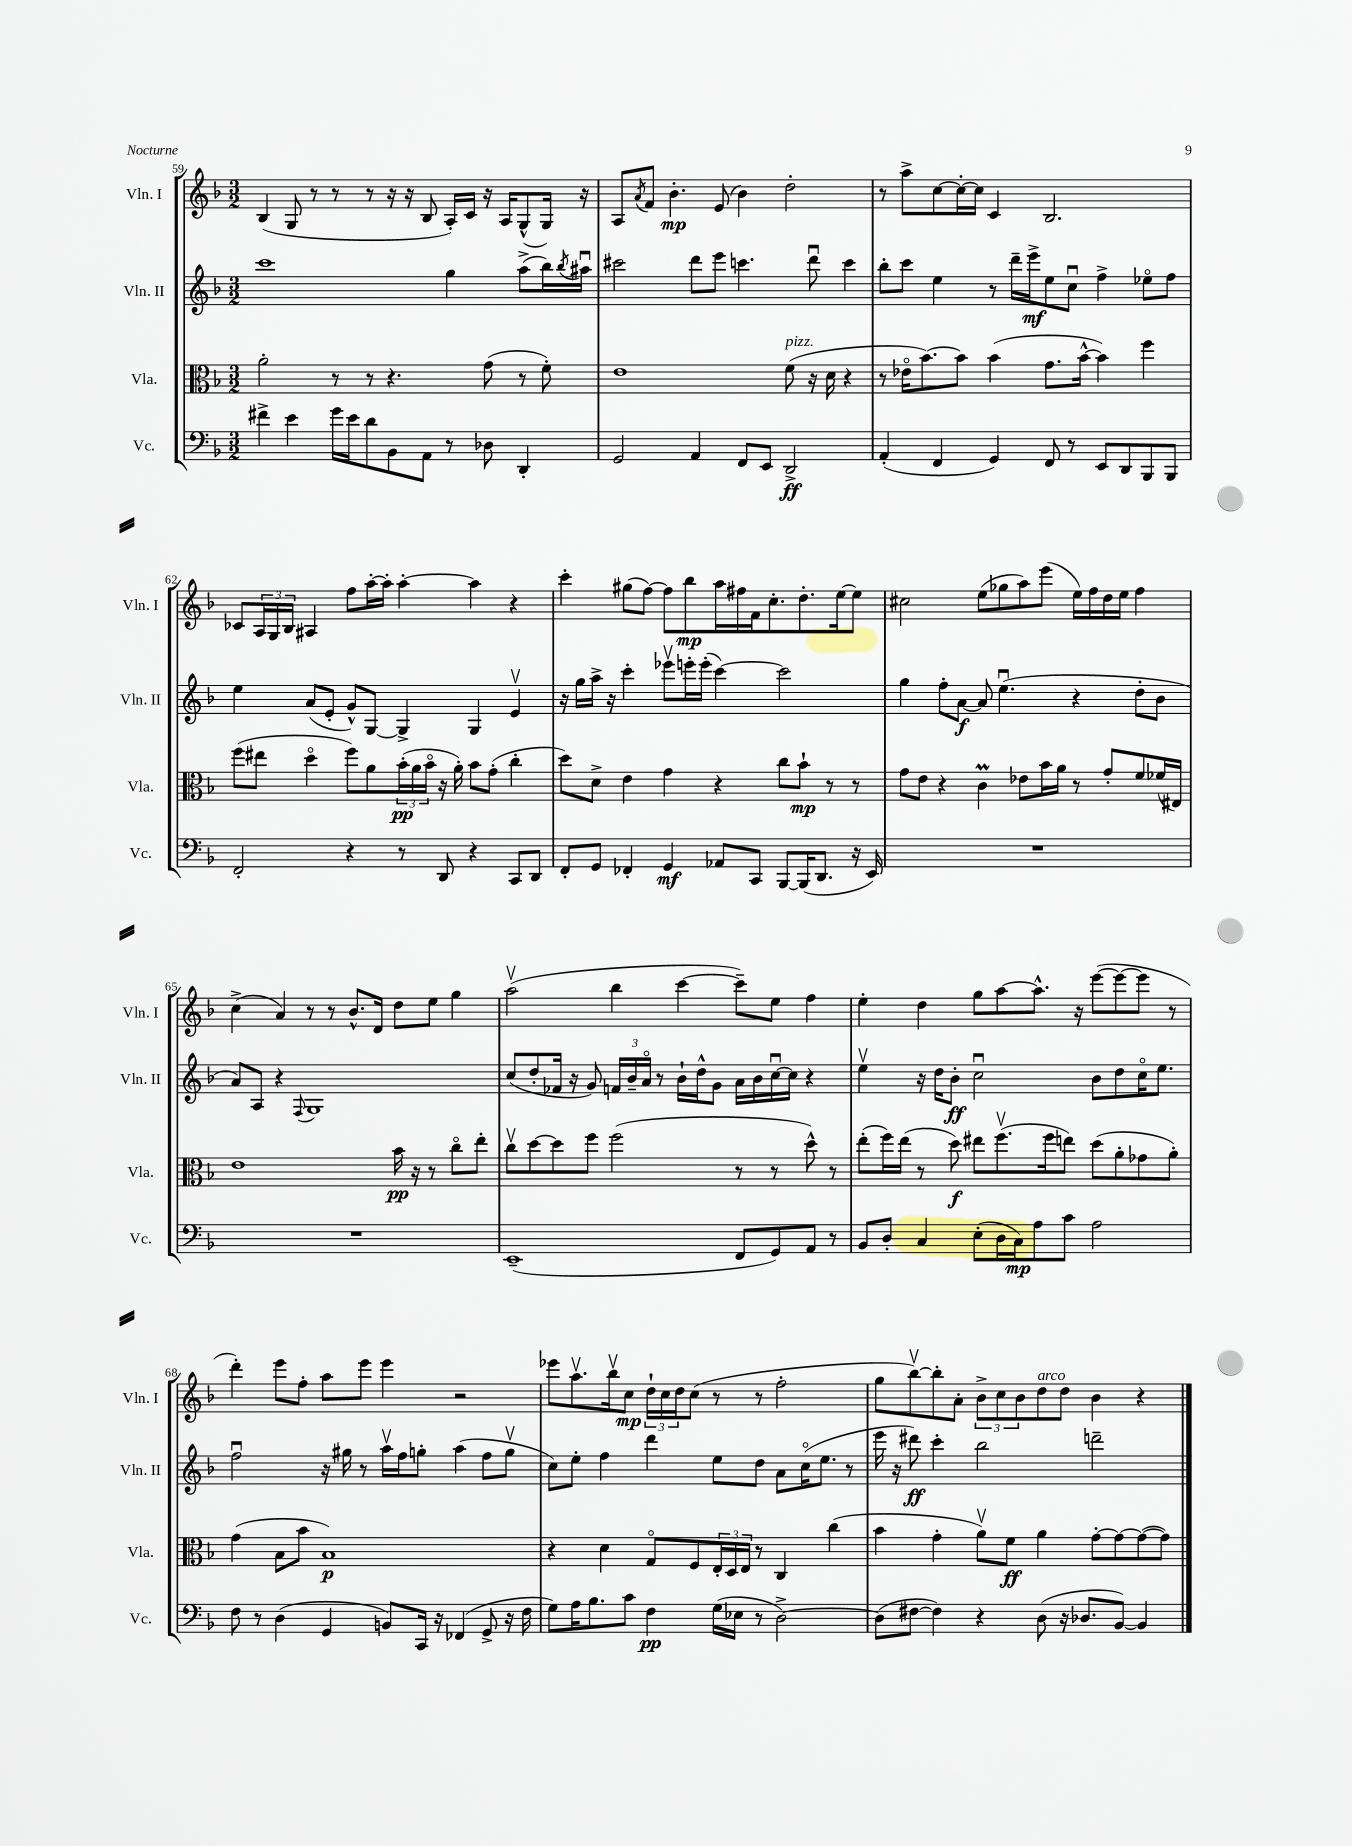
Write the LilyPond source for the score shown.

<<
\new StaffGroup <<
\new Staff = "s0" \with { instrumentName = "Vln. I" shortInstrumentName = "Vln. I" } {
    \clef treble \key f \major \numericTimeSignature \time 3/2
    bes4( g8 r8 r8 r8 r16 r16 bes8 a16-.) c'16 r16 a16 g8-^( g16) r16 |
    a8 \acciaccatura { a'8 } f'8 bes'4.-.\mp e'8( bes'4) d''2-. |
    r8 a''8-> c''8~ c''16~-. c''16 c'4 bes2. |
    ces'8 \tuplet 3/2 { a16 g16 bes16 } ais4 f''8 a''16~-. a''16-. a''4~-. a''4 r4 |
    c'''4-. gis''8( f''8~) f''8 bes''8\mp a''16 fis''16 f'16 c''8.-. d''8.-. e''16~ e''8 |
    cis''2 e''8( ges''8 a''8) e'''8( e''16) f''16 d''16 e''16 f''4 |
    c''4->( a'4) r8 r8 bes'8.-^ d'16 d''8 e''8 g''4 |
    a''2\upbow( bes''4 c'''4~ c'''8--) e''8 f''4 |
    e''4-. d''4 g''8 a''8~ a''8.-^ r16 e'''8~( e'''8~ e'''8 r8 |
    d'''4-.) e'''8 f''8-. a''8 e'''8 e'''4 r2 |
    ees'''8 a''8.\upbow bes''16\upbow c''8\mp \tuplet 3/2 { d''16-! c''16 d''16 } c''8( r8 r8 f''2-. |
    g''8 bes''8~\upbow) bes''8-. a'8-. \tuplet 3/2 { bes'8-> c''8 bes'8 } d''8^\markup { \italic "arco" } d''8 bes'4 r4 \bar "|." |
}
\new Staff = "s1" \with { instrumentName = "Vln. II" shortInstrumentName = "Vln. II" } {
    \clef treble \key f \major \numericTimeSignature \time 3/2
    c'''1 g''4 a''8->( bes''16) \acciaccatura { bes''8 } ais''16\downbow |
    cis'''2 d'''8 e'''8 c'''4. d'''8\downbow c'''4 |
    bes''8-. c'''8 e''4 r8 d'''16-- e'''16->\mf e''8 c''8\downbow f''4-> ees''8\flageolet f''8 |
    e''4 a'8( e'8-. g'8-^) g8~ g4-> g4 e'4\upbow |
    r16 g''16 a''16-> r16 c'''4-. ees'''8\upbow e'''16-. e'''16-.( c'''4~) c'''2 |
    g''4 f''8-. a'8~\f a'8 e''4.\downbow( r4 d''8-. bes'8 |
    a'8) a8 r4 \appoggiatura { f8 } g1 |
    c''8( d''8-. fes'16 r16 g'8) \tuplet 3/2 { f'16 bes'16-- a'16\flageolet } r8 bes'16-! d''16-^ g'8 a'16 bes'16 c''16~\downbow c''16 r4 |
    e''4\upbow r16 d''16 bes'8-.\ff c''2\downbow bes'8 d''8 c''16\flageolet e''8. |
    f''2\downbow r16 gis''16 r8 a''16\upbow f''16 g''8-. a''4( f''8 g''8\upbow |
    c''8) e''8-. f''4 d'''4 e''8 d''8 a'8 c''16\flageolet( e''8. r8 |
    e'''16 r16 dis'''8\ff) c'''4-. bes''2 d'''2-- \bar "|." |
}
\new Staff = "s2" \with { instrumentName = "Vla." shortInstrumentName = "Vla." } {
    \clef alto \key f \major \numericTimeSignature \time 3/2
    a'2-. r8 r8 r4. g'8( r8 f'8-.) |
    e'1 f'8^\markup { \italic "pizz." }( r16 d'16 r4 |
    r8 ees'16\flageolet bes'8.~) bes'8 bes'4( g'8. bes'16~-^ bes'4) f''4 |
    f''8( eis''8 d''4\flageolet f''8) a'8 \tuplet 3/2 { bes'16-.\pp( a'16 bes'16\flageolet } r16 a'16-.) bes'8 g'8-.( c''4-. |
    d''8) d'8-> e'4 g'4 r4 c''8 bes'8-!\mp r8 r8 |
    g'8 e'8 r4 c'4\prall ees'8 bes'16 a'16 r8 g'8-. f'8 fes'16( eis16) |
    e'1 bes'16\pp r16 r8 c''8\flageolet e''8-. |
    c''8\upbow d''8~ d''8 f''8 f''2( r8 r8 d''8-^) r8 |
    e''8-.( f''16) e''16( r8 d''8\f) eis''8 f''8.\upbow( f''16 e''8) d''8( a'8-. ges'8 a'8-.) |
    g'4( bes8 bes'8 bes1\p) |
    r4 d'4 g8\flageolet f8 \tuplet 3/2 { e16-. d16 e16 } r8 c4 c''4( |
    bes'4 g'4-. a'8\upbow) f'8\ff a'4 g'8~-. g'8~ g'8~( g'8) \bar "|." |
}
\new Staff = "s3" \with { instrumentName = "Vc." shortInstrumentName = "Vc." } {
    \clef bass \key f \major \numericTimeSignature \time 3/2
    fis'4-> e'4 g'16 e'16 d'8 bes,8 a,8 r8 des8 d,4-. |
    g,2 a,4 f,8 e,8 d,2->\ff |
    a,4-.( f,4 g,4) f,8 r8 e,8 d,8 bes,,8 bes,,8 |
    f,2-. r4 r8 d,8 r4 c,8 d,8 |
    f,8-. g,8 fes,4-. g,4\mf aes,8 c,8 bes,,8~ bes,,16( d,8. r16 e,16) |
    R1. |
    R1. |
    e,1--( f,8 g,8) a,8 r8 |
    bes,8 d8-. c4 e8-.( d16 c16\mp) a8 c'8 a2 |
    f8 r8 d4( g,4 b,8) c,16 r16 fes,4( g,8-> r16 f16 |
    g8) a16 bes8. c'8 f4\pp g16( ees16 r8 d2~->) |
    d8( fis8~ fis4) r4 d8( r16 des8. bes,8~) bes,4 \bar "|." |
}
>>
>>
\layout { \context { \Score currentBarNumber = #59 } }
